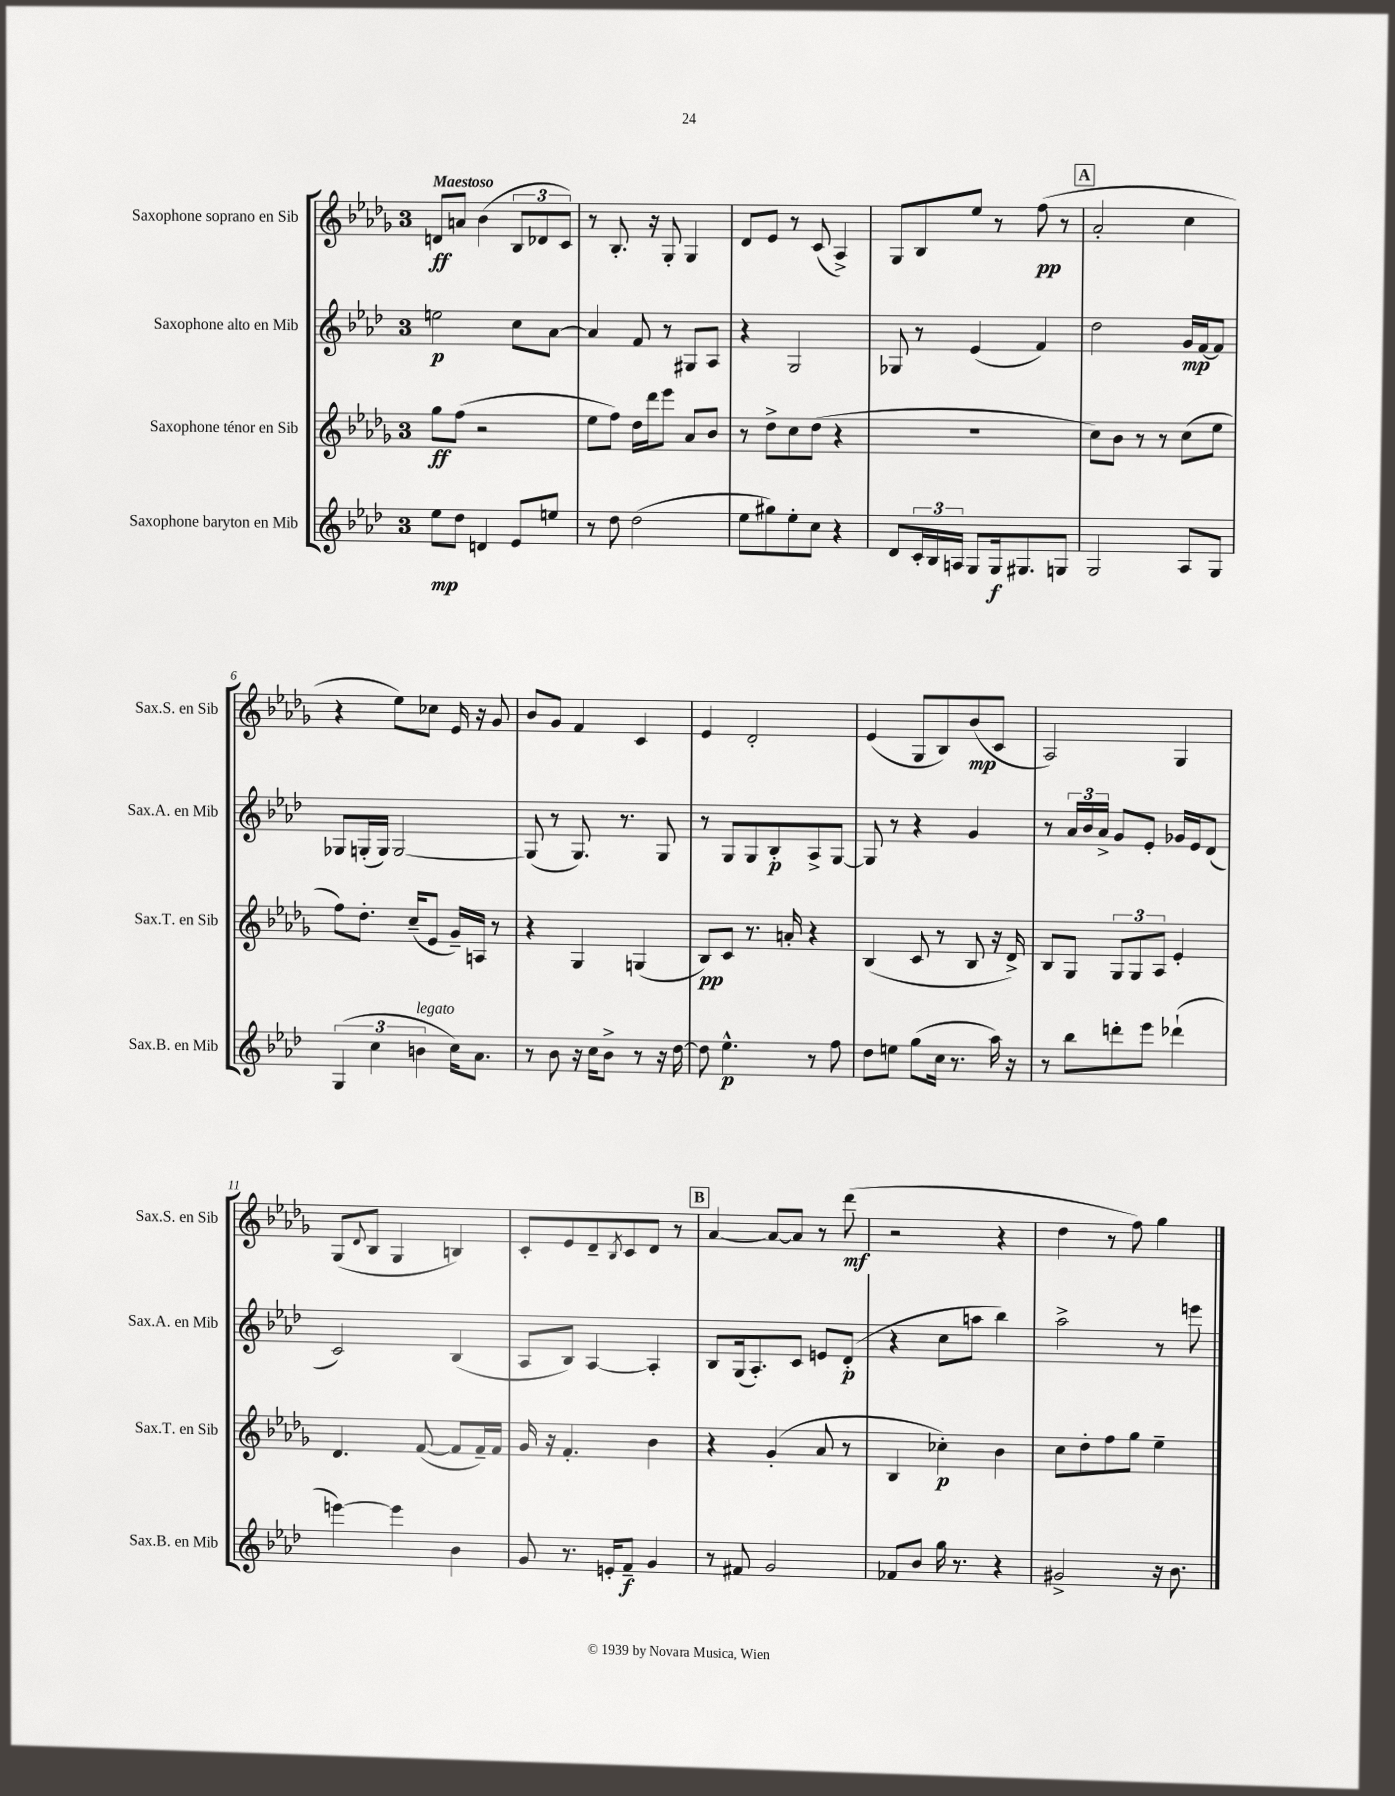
<<
\new StaffGroup <<
\new Staff = "s0" \with { instrumentName = "Saxophone soprano en Sib" shortInstrumentName = "Sax.S. en Sib" } {
    \clef treble \key des \major \once \override Staff.TimeSignature.style = #'single-digit \time 3/4 \tempo "Maestoso"
    d'8\ff a'8 bes'4( \tuplet 3/2 { bes8 des'8 c'8) } |
    r8 bes8.-. r16 ges8-. ges4 |
    des'8 ees'8 r8 c'8( aes4->) |
    ges8 bes8 ees''8 r8 f''8\pp( r8 |
    \mark \markup { \box "A" } aes'2-. c''4 |
    r4 ees''8) ces''8 ees'16 r16 ges'8 |
    bes'8 ges'8 f'4 c'4 |
    ees'4 des'2-. |
    ees'4( ges8 bes8) bes'8\mp( c'8 |
    aes2) ges4 |
    ges8( \appoggiatura { des'8 } bes8 ges4 b4) |
    c'8-. ees'8 des'8-- \acciaccatura { bes8 } c'8 des'8 r8 |
    \mark \markup { \box "B" } aes'4~ aes'8~ aes'8 r8 des'''8\mf( |
    r2 r4 |
    des''4 r8 f''8) ges''4 \bar "|." |
}
\new Staff = "s1" \with { instrumentName = "Saxophone alto en Mib" shortInstrumentName = "Sax.A. en Mib" } {
    \clef treble \key aes \major \once \override Staff.TimeSignature.style = #'single-digit \time 3/4
    e''2\p c''8 aes'8~ |
    aes'4 f'8 r8 gis8 aes8 |
    r4 g2 |
    ges8 r8 ees'4( f'4) |
    \mark \markup { \box "A" } des''2 g'16\mp f'16~ f'8 |
    ges8 g16-.( g16) g2~ |
    g8( r8 g8.) r8. g8 |
    r8 g8 g8 bes8-.\p aes8-> g8~ |
    g8 r8 r4 g'4 |
    r8 \tuplet 3/2 { aes'16 bes'16 aes'16-> } g'8 ees'8-. ges'16 ees'16 des'8( |
    c'2) bes4( |
    aes8 bes8) aes4~ aes4-. |
    \mark \markup { \box "B" } bes8 g16( aes8.-.) c'8 e'8 des'8-.\p( |
    r4 c''8 a''8 bes''4) |
    aes''2-> r8 e'''8 \bar "|." |
}
\new Staff = "s2" \with { instrumentName = "Saxophone ténor en Sib" shortInstrumentName = "Sax.T. en Sib" } {
    \clef treble \key des \major \once \override Staff.TimeSignature.style = #'single-digit \time 3/4
    ges''8\ff f''8( r2 |
    ees''8 f''8) des''16 des'''16 ees'''8 aes'8 bes'8 |
    r8 des''8-> c''8 des''8( r4 |
    R2. |
    \mark \markup { \box "A" } c''8) bes'8 r8 r8 c''8( ees''8 |
    f''8) des''8.-. c''16--( ees'8 ges'16--) a16 r8 |
    r4 ges4 g4( |
    bes8\pp) c'8 r8. a'16-. r4 |
    bes4( c'8 r8 bes8 r16 des'16->) |
    bes8 ges8 \tuplet 3/2 { ges8 ges8 aes8 } ees'4-. |
    des'4. f'8~( f'8 f'16--) f'16 |
    ges'16 r16 f'4.-. bes'4 |
    \mark \markup { \box "B" } r4 ges'4-.( aes'8 r8 |
    bes4 ces''4-.\p) bes'4 |
    c''8 des''8-. f''8 ges''8 ees''4-- \bar "|." |
}
\new Staff = "s3" \with { instrumentName = "Saxophone baryton en Mib" shortInstrumentName = "Sax.B. en Mib" } {
    \clef treble \key aes \major \once \override Staff.TimeSignature.style = #'single-digit \time 3/4
    ees''8\mp des''8 d'4 ees'8 e''8 |
    r8 des''8 des''2( |
    ees''8 gis''8) ees''8-. c''8 r4 |
    des'8 \tuplet 3/2 { c'16-. bes16 a16 } g8 g16\f gis8. g8 |
    \mark \markup { \box "A" } g2 aes8 g8 |
    \tuplet 3/2 { g4( c''4 b'4^\markup { \italic "legato" } } c''16) aes'8. |
    r8 bes'8 r16 c''16 bes'8-> r8 r16 des''16~ |
    des''8 ees''4.-^\p r8 f''8 |
    des''8 e''8 g''8( c''16 r8. aes''16) r16 |
    r8 bes''8 d'''8-. ees'''8 des'''4-!( |
    e'''4~) e'''4 bes'4 |
    g'8 r8. e'16-. f'8--\f g'4 |
    \mark \markup { \box "B" } r8 fis'8 g'2 |
    fes'8 bes'8 g''16 r8. r4 |
    gis'2-> r16 bes'8. \bar "|." |
}
>>
>>
